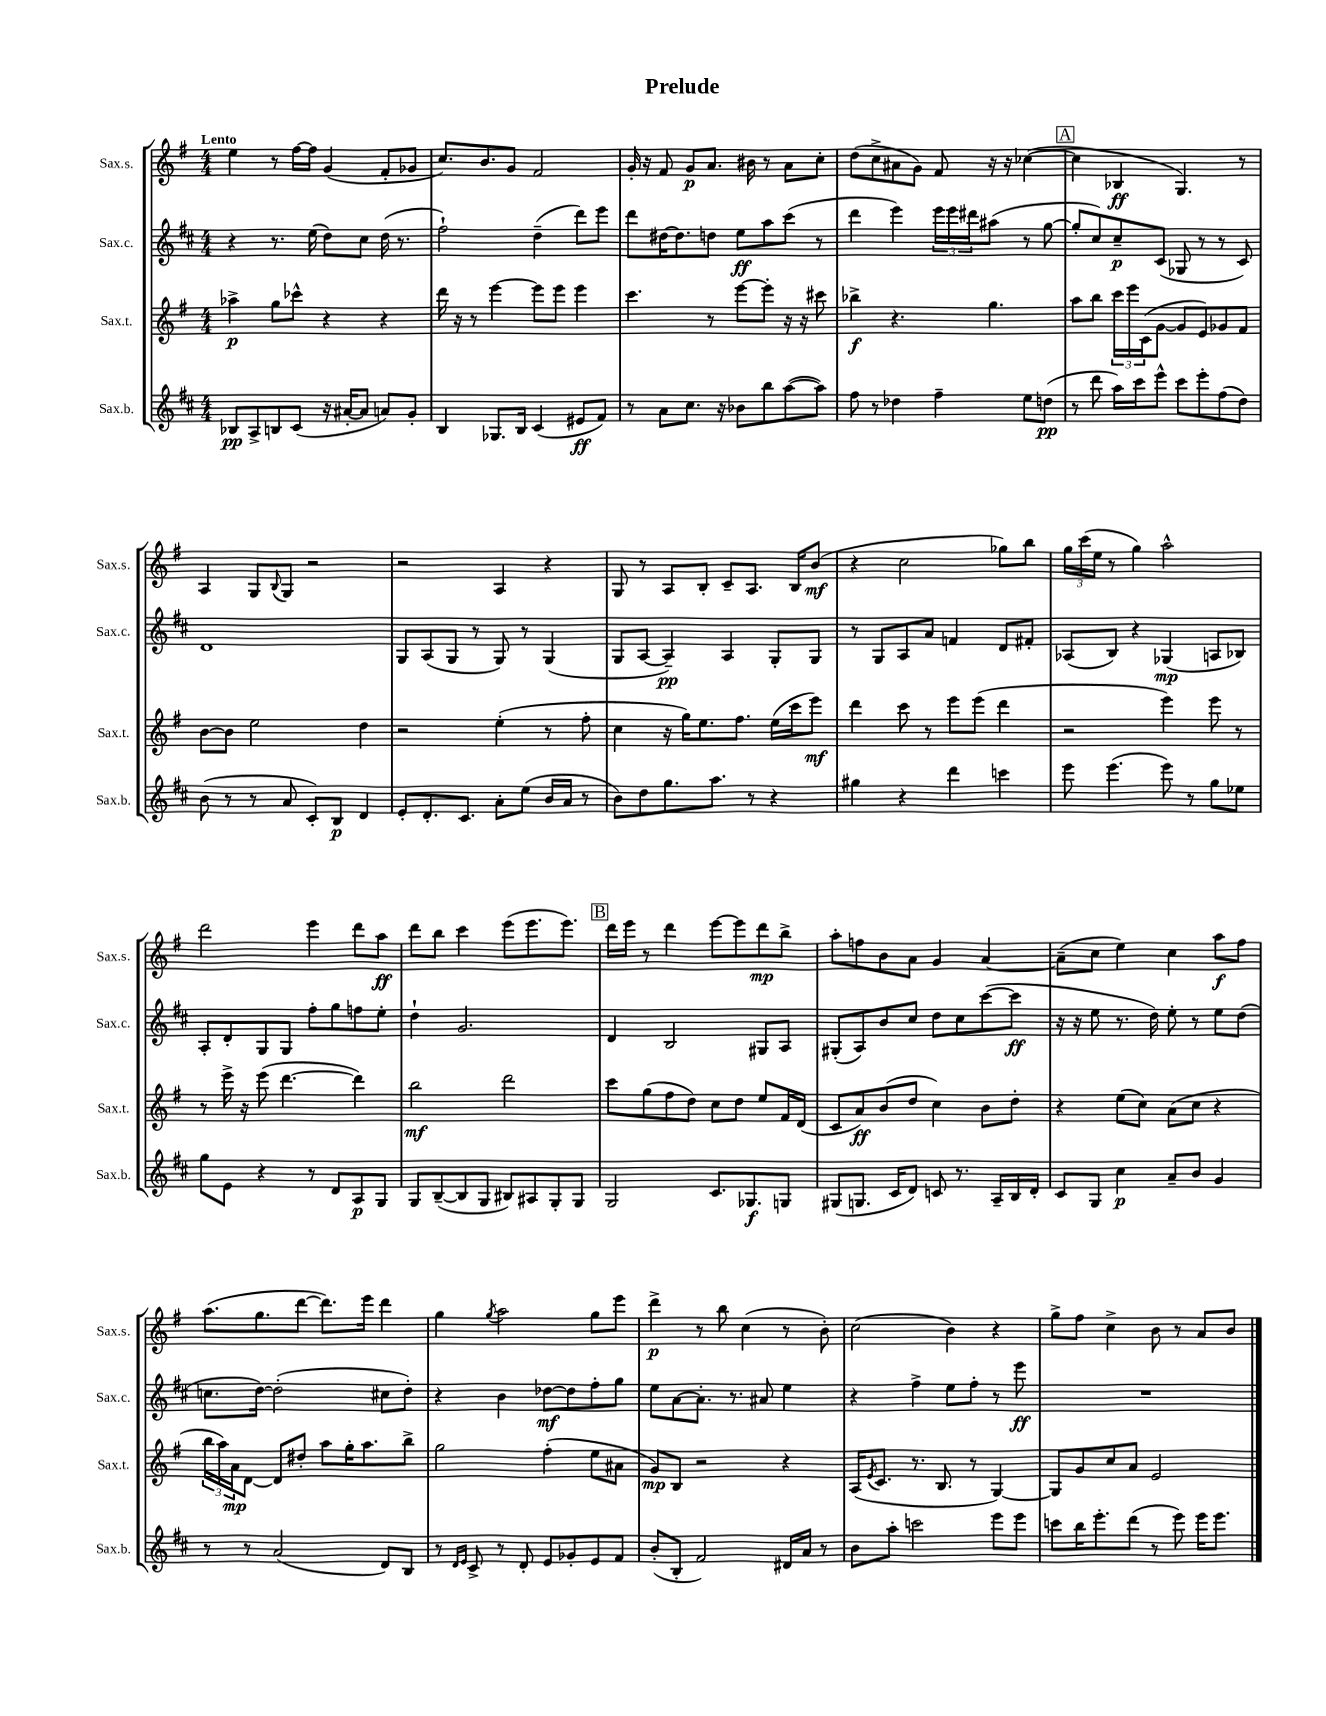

**kern	**kern	**kern	**kern
*staff4	*staff3	*staff2	*staff1
*clefG2	*clefG2	*clefG2	*clefG2
*k[f#c#]	*k[f#]	*k[f#c#]	*k[f#]
*M4/4	*M4/4	*M4/4	*M4/4
8B-	4aa-^	4r	4ee
8A^	.	.	.
8B	8gg	8.r	8r
(8c#	8ccc-^^	.	[16ff#
.	.	(16ee	16ff#]
16r	4r	8dd)	(4g
[16a#'	.	.	.
8a#]	.	8cc#	.
8a)	4r	(16dd	8f#'
.	.	8.r	.
8g'	.	.	8g-
=	=	=	=
4B	16ddd	2ff#`)	8.cc)
.	16r	.	.
.	8r	.	.
.	.	.	8.b
8.G-	[4eee	.	.
.	.	.	8g
16B	.	.	.
(4c#	8eee]	(4dd~	2f#
.	8eee	.	.
8e#	4eee	8ddd)	.
8f#)	.	8eee	.
=	=	=	=
8r	4.ccc	8ddd	16g'
.	.	.	16r
8a	.	[16dd#	8f#
.	.	8.dd#]	.
8.cc#	.	.	8g
.	8r	8dd	8.a
16r	.	.	.
8b-	[8eee	8ee	.
.	.	.	16b#
8bb	8eee']	8aa	8r
([8aa	16r	(8ccc#	8a
.	16r	.	.
8aa])	8ccc#	8r	8cc'
=	=	=	=
8ff#	4bb-^	4ddd	(8dd
8r	.	.	8cc^
4dd-	4.r	4eee)	8a#
.	.	.	8g)
4ff#~	.	24eee	8f#
.	.	24eee	.
.	.	24ddd#	.
.	4.gg	(8aa#	16r
.	.	.	16r
8ee	.	8r	([4cc-
(8dd	.	[8gg	.
=	=	=	=
8r	8aa	8gg']	4cc-]
8ddd	8bb	8cc#)	.
16aa)	24ccc	8cc#~	4B-
.	24eee	.	.
16ccc#	.	.	.
.	(24c	.	.
8eee^^	[8g	(8c#	.
8ccc#	8g]	8G-	4.G)
8eee'	8e)	8r	.
(8ff#	8g-	8r	.
8dd)	8f#	8c#)	8r
=	=	=	=
(8b	[8b	1d	4A
8r	8b]	.	.
8r	2ee	.	8G
.	.	.	8qqB
8a	.	.	8G
8c#')	.	.	2r
8B	.	.	.
4d	4dd	.	.
=	=	=	=
8e'	2r	8G	2r
8.d'	.	(8A	.
.	.	8G	.
8.c#	.	.	.
.	.	8r	.
8a'	(4ee'	8G)	4A
(8ee	.	8r	.
16b	8r	(4G	4r
16a	.	.	.
8r	8ff#'	.	.
=	=	=	=
8b)	4cc	8G	8G
8dd	.	[8A	8r
8.gg	16r	4A~])	8A
.	16gg)	.	.
.	8.ee	.	8B'
8.aa	.	.	.
.	.	4A	8c~
.	8.ff#	.	.
8r	.	.	8.A
4r	(16ee	8G'	.
.	16ccc	.	16B
.	8eee)	8G	(8b
=	=	=	=
4gg#	4ddd	8r	4r
.	.	8G	.
4r	8ccc	8A	2cc
.	8r	8a	.
4ddd	8eee	4f	.
.	(8eee	.	.
4ccc	4ddd	8d	8gg-)
.	.	8f#'	8bb
=	=	=	=
8eee	2r	(8A-	24gg
.	.	.	(24ccc
.	.	.	24ee
(4.eee	.	8B)	8r
.	.	4r	4gg)
8eee)	4eee)	(4G-	2aa^^
8r	.	.	.
8gg	8eee	8A	.
8ee-	8r	8B-)	.
=	=	=	=
8gg	8r	8A'	2ddd
8e	16eee^	8d'	.
.	16r	.	.
4r	(8eee	8G	.
.	[4.ddd	8G	.
8r	.	8ff#'	4eee
8d	.	8gg	.
8A	4ddd])	8ff	8ddd
8G	.	8ee'	8aa
=	=	=	=
8G	2bb	4dd`	8ddd
([8B~	.	.	8bb
8B]	.	2.g	4ccc
8G	.	.	.
8B#)	2ddd	.	(8eee
8A#	.	.	8.eee
8G'	.	.	.
.	.	.	8.eee)
8G	.	.	.
=	=	=	=
2G	8ccc	4d	16ddd
.	.	.	16eee
.	(8gg	.	8r
.	8ff#	2B	4ddd
.	8dd)	.	.
8.c#	8cc	.	[8eee
.	8dd	.	8eee]
8.G-	.	.	.
.	8ee	8G#	8ddd
8G	16f#	8A	8bb^
.	(16d	.	.
=	=	=	=
(8G#	8c	(8G#'	8aa'
8.G	8a)	8A)	8ff
.	(8b	8b	8b
16c#	.	.	.
8d)	8dd	8cc#	8a
8c	4cc)	8dd	4g
8.r	.	8cc#	.
.	8b	([8ccc#	[4a
16A~	.	.	.
16B	8dd'	8ccc#]	.
16d'	.	.	.
=	=	=	=
8c#	4r	16r	(8a~]
.	.	16r	.
8G	.	8ee	8cc
4cc#	(8ee	8.r	4ee)
.	8cc)	.	.
.	.	16dd)	.
8a~	(8a	8ee'	4cc
8b	8cc	8r	.
4g	4r	8ee	8aa
.	.	(8dd	8ff#
=	=	=	=
8r	24bb	8.cc	(8.aa
.	24aa)	.	.
.	24a	.	.
8r	[8d	.	.
.	.	[16dd)	8.gg
(2a	8d]	(2dd']	.
.	8dd#'	.	[8ddd
.	8aa	.	8.ddd])
.	16gg'	.	.
.	8.aa	.	16eee
8d)	.	8cc#	4ddd
8B	8bb^	8dd')	.
=	=	=	=
8r	2gg	4r	4gg
16qqd	.	.	.
16qqe	.	.	.
8c#^	.	.	.
.	.	.	8qgg
8r	.	4b	2aa
8d'	.	.	.
8e	(4ff#'	[8dd-	.
8g-'	.	8dd-]	.
8e	8ee	8ff#'	8gg
8f#	8a#	8gg	8eee
=	=	=	=
(8b'	8g)	8ee	4ddd^
8B'	8B	[8a	.
2f#)	2r	8.a']	8r
.	.	.	8bb
.	.	8.r	.
.	.	.	(4cc
.	.	8a#	.
16d#	4r	4ee	8r
16a	.	.	.
8r	.	.	8b')
=	=	=	=
8b	(16A	4r	(2cc
.	8qe	.	.
.	8.c	.	.
8aa'	.	.	.
2ccc	8.r	4ff#^	.
.	8.B	.	.
.	.	8ee	4b)
.	8r	8ff#'	.
8eee	[4G)	8r	4r
8eee	.	8eee	.
=	=	=	=
8ccc	8G]	1r	8gg^
16bb	8g	.	8ff#
8.eee'	.	.	.
.	8cc	.	4cc^
(8ddd	8a	.	.
8r	2e	.	8b
8eee)	.	.	8r
16eee	.	.	8a
8.eee	.	.	.
.	.	.	8b
==	==	==	==
*-	*-	*-	*-
